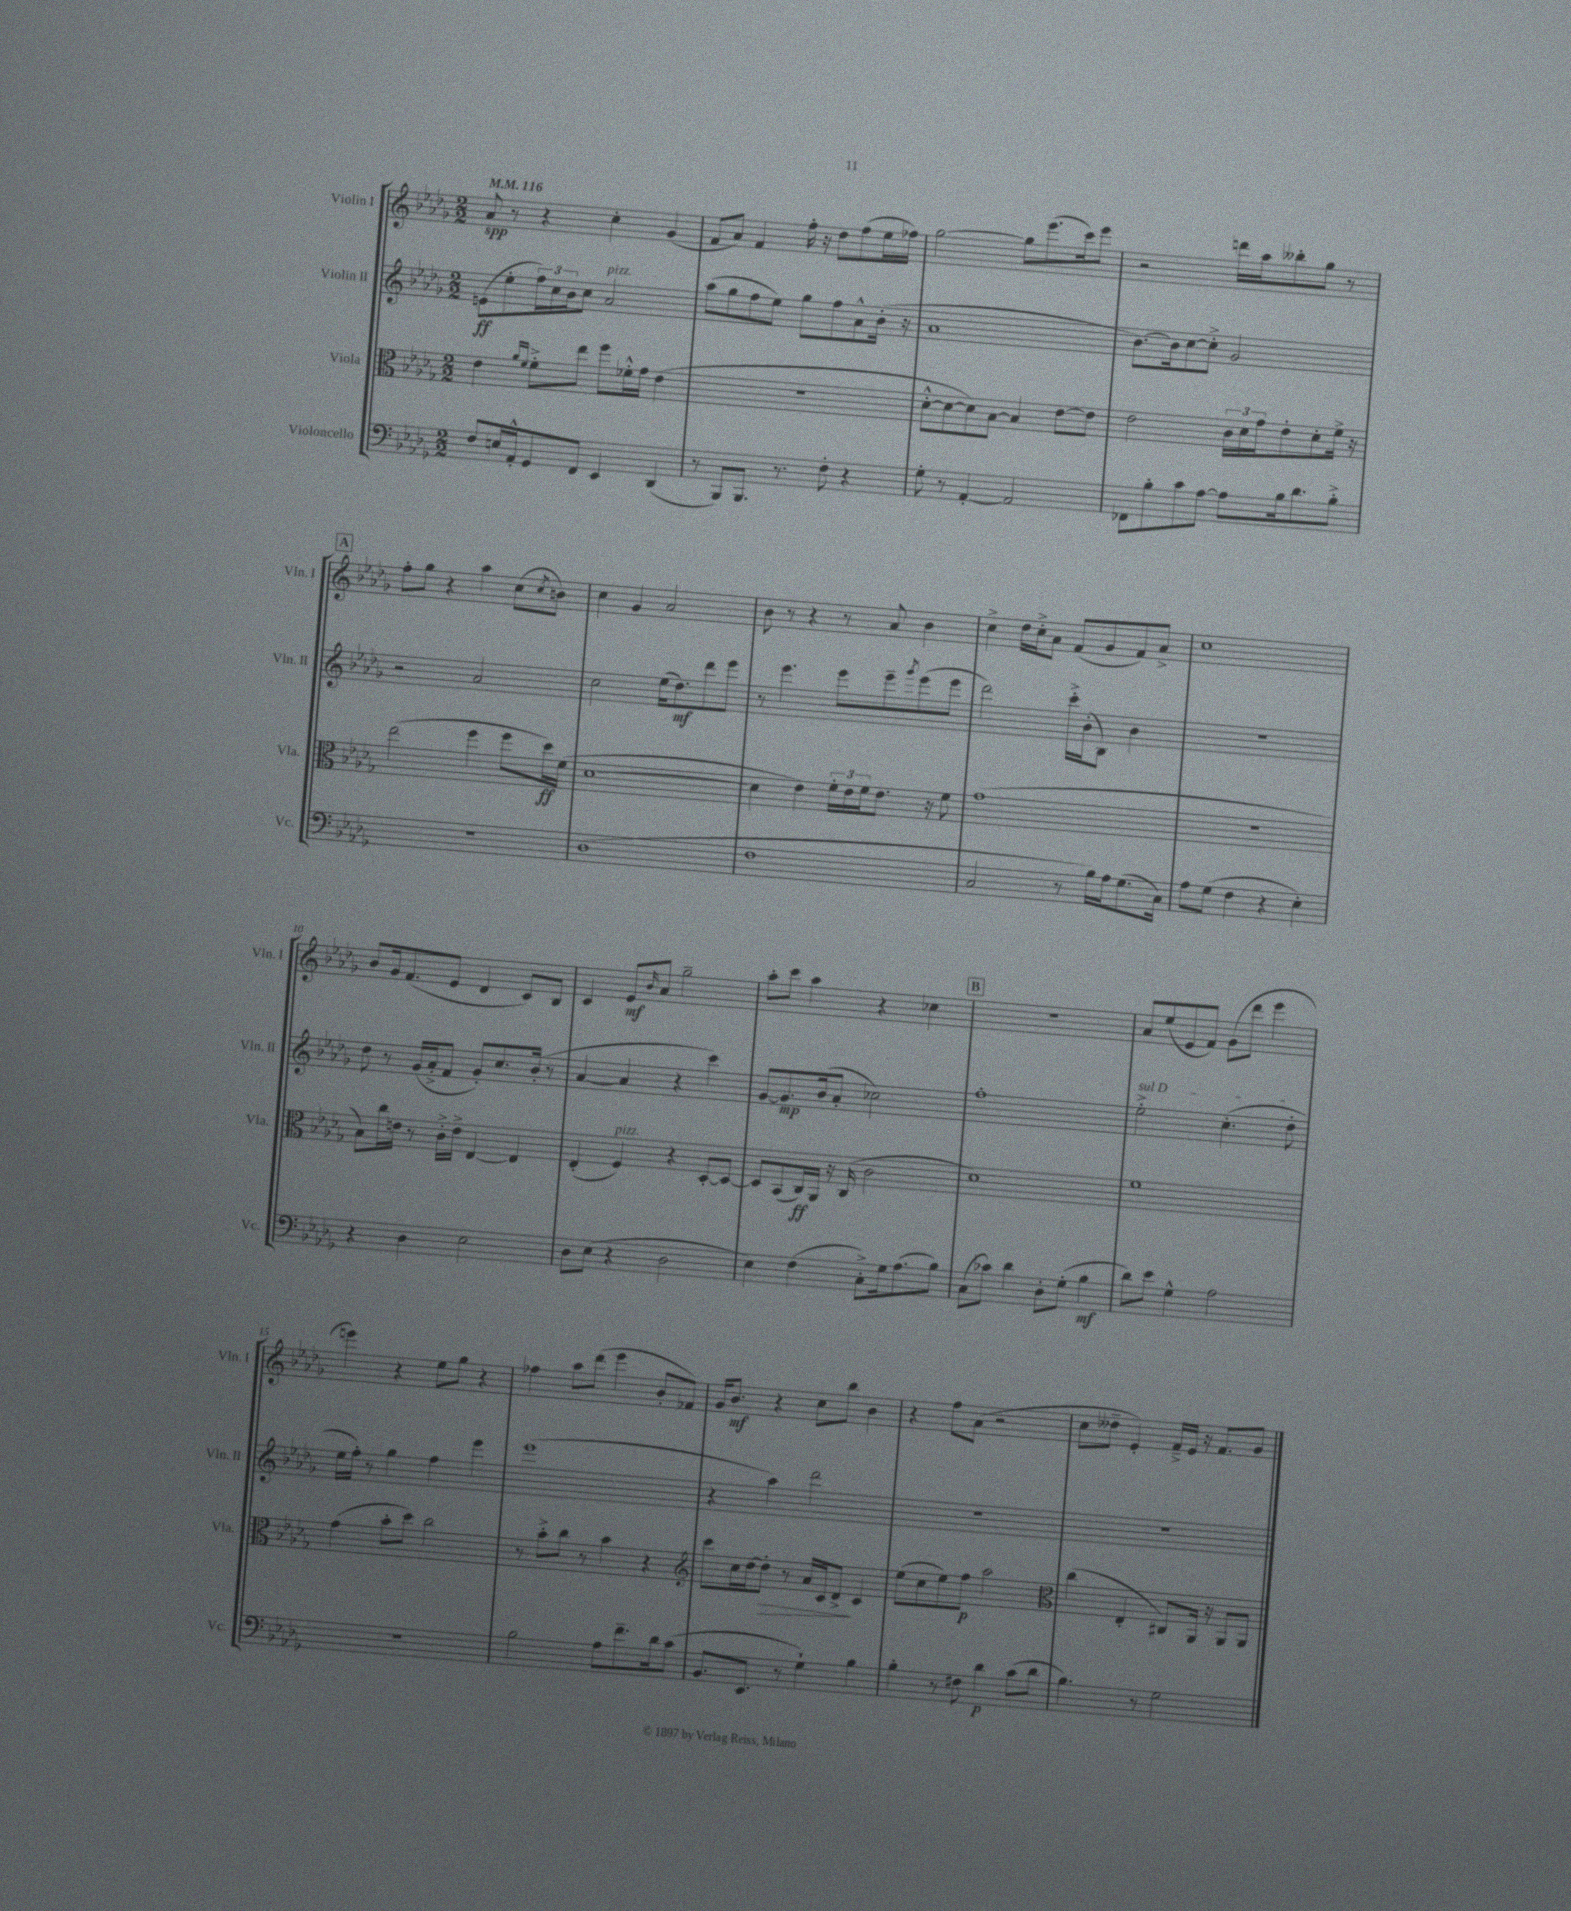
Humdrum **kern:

**kern	**dynam	**kern	**dynam	**kern	**dynam	**kern	**dynam
*part4	*part4	*part3	*part3	*part2	*part2	*part1	*part1
*staff4	*staff4	*staff3	*staff3	*staff2	*staff2	*staff1	*staff1
*I"Violoncello	*	*I"Viola	*	*I"Violin II	*	*I"Violin I	*
*I'Vc.	*	*I'Vla.	*	*I'Vln. II	*	*I'Vln. I	*
*clefF4	*	*clefC3	*	*clefG2	*	*clefG2	*
*k[b-e-a-d-g-]	*	*k[b-e-a-d-g-]	*	*k[b-e-a-d-g-]	*	*k[b-e-a-d-g-]	*
*M2/2	*	*M2/2	*	*M2/2	*	*M2/2	*
*MM116	*	*MM116	*	*MM116	*	*MM116	*
=1	=1	=1	=1	=1	=1	=1	=1
8F/L	.	4e-\	.	(8en\L	ff	8a-/	spp
16En/L	.	.	.	8ee-'\	.	8r	.
16AA-'^^/J	.	.	.	.	.	.	.
.	.	16qqa-/LL	.	.	.	.	.
.	.	16qqf/JJ	.	.	.	.	.
8GG-/	.	8f'^\L	.	24ff\L)	.	4r	.
.	.	.	.	24cc\	.	.	.
.	.	.	.	24b-\J	.	.	.
8FF/J	.	8ee-\J	.	8cc\J	.	.	.
!	!	!	!	!LO:TX:a:i:t=pizz.	!	!	!
4EE-/	.	8ff\L	.	2a-/	.	4cc'\	.
.	.	16f-X'^^\L	.	.	.	.	.
.	.	16g-\JJ	.	.	.	.	.
(4DD-/	.	(4e-\	.	.	.	(4g-/	.
=2	=2	=2	=2	=2	=2	=2	=2
8r	.	1r	.	(8aa-\L	.	8f/L	.
8BBB-/L)	.	.	.	8gg-\	.	8a-/J)	.
8.BBB-/J	.	.	.	8ff\	.	4f/	.
.	.	.	.	8ee-\J)	.	.	.
8.r	.	.	.	.	.	.	.
.	.	.	.	8gg-\L	.	16ff'\	.
.	.	.	.	.	.	16r	.
8F'\	.	.	.	8ff\	.	8dd-\L	.
4r	.	.	.	8a-^^\	.	(8ff\	.
.	.	.	.	(16b-'\Jk	.	16ee-\L	.
.	.	.	.	16r	.	16ff-X\JJ)	.
=3	=3	=3	=3	=3	=3	=3	=3
8G-'\	.	[8d-'^^\L	.	1a-	.	[2gg-\	.
8r	.	8d-\_	.	.	.	.	.
[4AA-'/	.	8d-\])	.	.	.	.	.
.	.	[8B-\J	.	.	.	.	.
2AA-/]	.	4B-/]	.	.	.	8gg-\L]	.
.	.	.	.	.	.	(8.eee-\	.
.	.	[8e-\L	.	.	.	.	.
.	.	.	.	.	.	16ccc\k)	.
.	.	8e-\J]	.	.	.	8eee-\J	.
=4	=4	=4	=4	=4	=4	=4	=4
8FF-X\L	.	2e-\	.	[8.b-\L)	.	2r	.
8B-'\	.	.	.	.	.	.	.
.	.	.	.	16b-\k]	.	.	.
8c\	.	.	.	[8cc\	.	.	.
[8A-\J	.	.	.	8cc'^\J]	.	.	.
8A-\L]	.	24c\LL	.	2g-/	.	16dddn\LL	.
.	.	24d-\	.	.	.	.	.
.	.	.	.	.	.	16aa-\J	.
.	.	24g-\J	.	.	.	.	.
16B-\k	.	8e-'\	.	.	.	8bb--X'\	.
8.d-\	.	.	.	.	.	.	.
.	.	8d-'\	.	.	.	8gg-\J	.
8B-'^\J	.	16f^\Jk	.	.	.	8r	.
.	.	16r	.	.	.	.	.
!!LO:LB:g=z
!!LO:REH:place=s1:t=A
=5	=5	=5	=5	=5	=5	=5	=5
1r	.	(2ee-\	.	2r	.	8ff'\L	.
.	.	.	.	.	.	8gg-\J	.
.	.	.	.	.	.	4r	.
.	.	4ff\	.	2a-/	.	4aa-\	.
.	.	8ff\L	.	.	.	(8cc\L	.
.	.	.	.	.	.	8qcc/	.
.	.	16dd-\L)	ff	.	.	8bn\J)	.
.	.	(16f\JJ	.	.	.	.	.
=6	=6	=6	=6	=6	=6	=6	=6
(1D-	.	[1d-	.	2cc\	.	4cc\	.
.	.	.	.	.	.	4g-/	.
.	.	.	.	(16ee-\KL	.	2a-/	.
.	.	.	.	8.dd-\)	mf	.	.
.	.	.	.	8ddd-\	.	.	.
.	.	.	.	8eee-\J	.	.	.
=7	=7	=7	=7	=7	=7	=7	=7
1F	.	4d-\]	.	8r	.	8b-\	.
.	.	.	.	4.eee-\	.	8r	.
.	.	4e-\)	.	.	.	4r	.
.	.	24f'\LL	.	8eee-\L	.	8r	.
.	.	24e-\	.	.	.	.	.
.	.	24f\J	.	.	.	.	.
.	.	8.e-\J	.	8eee-~\	.	8a-/	.
.	.	.	.	8qggg-/	.	.	.
.	.	.	.	(8eee-\	.	4b-\	.
.	.	16r	.	.	.	.	.
.	.	8f\	.	8eee-\J	.	.	.
=8	=8	=8	=8	=8	=8	=8	=8
2C/	.	(1g-	.	2ddd-\)	.	4cc^\	.
.	.	.	.	.	.	16dd-\LL	.
.	.	.	.	.	.	16cc'^\J	.
.	.	.	.	.	.	8a-\J	.
8r	.	.	.	16ccc'^\LL	.	(8f/L	.
.	.	.	.	(16b-'\J	.	.	.
16B-\LL)	.	.	.	8B-\J)	.	8g-/	.
16A-\J	.	.	.	.	.	.	.
(8.G-\	.	.	.	4b-\	.	8f/)	.
.	.	.	.	.	.	8a-^/J	.
16C\Jk)	.	.	.	.	.	.	.
=9	=9	=9	=9	=9	=9	=9	=9
8A-\L	.	1r	.	1r	.	1cc	.
(8G-\J	.	.	.	.	.	.	.
4F\	.	.	.	.	.	.	.
4r	.	.	.	.	.	.	.
4E-'\)	.	.	.	.	.	.	.
!!LO:LB:g=z
=10	=10	=10	=10	=10	=10	=10	=10
4r	.	8B-\L)	.	8dd-\	.	8b-/L	.
.	.	16cc\L	.	8r	.	16g-/k	.
.	.	16en\JJ	.	.	.	(8.f/	.
4D-\	.	8r	.	(16g-/LL	.	.	.
.	.	.	.	16a-'^/J	.	.	.
.	.	16c'^\LL	.	8f/J	.	8e-/J	.
.	.	16e^\JJ	.	.	.	.	.
2E-\	.	[4E-/	.	8g-'/L)	.	4d-/	.
.	.	.	.	8.cc/	.	.	.
.	.	4E-/]	.	.	.	8c/L)	.
.	.	.	.	(16b-'/Jk	.	.	.
.	.	.	.	8r	.	8B-/J	.
=11	=11	=11	=11	=11	=11	=11	=11
8D-\L	.	(4E-'/	.	[4a-/	.	4c/	.
(8E-\J	.	.	.	.	.	.	.
!	!	!LO:TX:a:i:t=pizz.	!	!	!	!	!
4r	.	4F/)	.	4a-/]	.	8e-/L	mf
.	.	.	.	.	.	16qqb-/	.
.	.	.	.	.	.	8a-/J	.
2D-\	.	4r	.	4r	.	2gg-~\	.
.	.	[8D-'/L	.	4ccc\)	.	.	.
.	.	8D-/J_	.	.	.	.	.
=12	=12	=12	=12	=12	=12	=12	=12
4E-\)	.	8D-/L]	.	[8g-/L	.	8aa-'\L	.
.	.	(8BB-/	.	8.g-/]	mp	8ccc\J	.
(4F\	.	16C/L)	ff	.	.	4aa-\	.
.	.	16AA-/JJ	.	(16b-/k	.	.	.
.	.	16r	.	8a-'/J	.	.	.
.	.	(16C/	.	.	.	.	.
8C'^\L)	.	2c\	.	2cc-X\)	.	4r	.
16G-\k	.	.	.	.	.	.	.
(8.A-\	.	.	.	.	.	.	.
.	.	.	.	.	.	4cc-X\	.
8B-\J)	.	.	.	.	.	.	.
!!LO:REH:place=s1:t=B
=13	=13	=13	=13	=13	=13	=13	=13
(8C\L	.	1d-)	.	1ff'	.	1r	.
8c-X\J)	.	.	.	.	.	.	.
4d-\	.	.	.	.	.	.	.
8D-'\L	.	.	.	.	.	.	.
(8G-'\J	.	.	.	.	.	.	.
4B-\	mf	.	.	.	.	.	.
=14	=14	=14	=14	=14	=14	=14	=14
!	!	!	!	!LO:TX:a:i:t=sul D	!	!	!
8d-\L)	.	1f	.	2ee-'^\	.	8a-/L	.
8e-\J	.	.	.	.	.	(8ee-/	.
4G-^^\	.	.	.	.	.	8e-/	.
.	.	.	.	.	.	8f/J)	.
2A-\	.	.	.	(4.cc'\	.	(8g-\L	.
.	.	.	.	.	.	8ddd-\J	.
.	.	.	.	.	.	4eee-\	.
.	.	.	.	8dd-'\	.	.	.
!!LO:LB:g=z
=15	=15	=15	=15	=15	=15	=15	=15
1r	.	(4g-\	.	16ee-\LL	.	4eeen\)	.
.	.	.	.	16ff'\JJ)	.	.	.
.	.	.	.	8r	.	.	.
.	.	8b-'\L	.	4gg-\	.	4r	.
.	.	8dd-\J)	.	.	.	.	.
.	.	2cc\	.	4ff\	.	8ee-\L	.
.	.	.	.	.	.	8gg-\J	.
.	.	.	.	4eee-\	.	4r	.
=16	=16	=16	=16	=16	=16	=16	=16
2B-\	.	8r	.	(1eee-	.	4ff-X\	.
.	.	8b-'^\L	.	.	.	.	.
.	.	8cc\J	.	.	.	8aa-\L	.
.	.	8r	.	.	.	(8ddd-\J	.
8A-\L	.	4b-\	.	.	.	4eee-\	.
8.f~\	.	.	.	.	.	.	.
.	.	4r	.	.	.	8b-'/L	.
16d-\k	.	.	.	.	.	.	.
(8c\J	.	.	.	.	.	8f-X/J)	.
=17	=17	=17	=17	=17	=17	=17	=17
*	*	*clefG2	*	*	*	*	*
8.BB-/L	.	8ccc\L	.	4r	.	16g-/KL	.
.	.	.	.	.	.	8.b-/J	mf
.	.	16cc\L	.	.	.	.	.
8.EE-/J	.	[16dd-\J	.	.	.	.	.
!	!	!	!LO:HP:b	!	!	!	!
.	.	8dd-'\J]	>	4aa-\)	.	4r	.
8r	.	8r	.	.	.	.	.
4G-`\)	.	16a-/LL	.	2ddd-\	.	8cc\L	.
.	.	16c/J	.	.	.	.	.
.	.	8d-^/J	.	.	.	8bb-\J	.
4B-\	.	4c/	]	.	.	4b-\	.
=18	=18	=18	=18	=18	=18	=18	=18
4B-'\	.	(8ee-\L	.	1r	.	4r	.
.	.	8cc\	.	.	.	.	.
8r	.	8ee-\)	.	.	.	8ff\L	.
8F#X\	.	8ff\J	p	.	.	(8a-\J	.
4d-\	p	2aa-\	.	.	.	2r	.
(8c\L	.	.	.	.	.	.	.
8d-\J	.	.	.	.	.	.	.
=19	=19	=19	=19	=19	=19	=19	=19
*	*	*clefC3	*	*	*	*	*
4.B-\)	.	(4cc\	.	1r	.	8cc\L	.
.	.	.	.	.	.	8dd--X~\J	.
.	.	4E-'/	.	.	.	4e-'/)	.
8r	.	.	.	.	.	.	.
2G-\	.	8C#X/L)	.	.	.	16f~^/LL	.
.	.	.	.	.	.	16e-/JJ	.
.	.	16AA-/Jk	.	.	.	16r	.
.	.	16r	.	.	.	8.f/L	.
.	.	8AA-/L	.	.	.	.	.
.	.	8AA-/J	.	.	.	8g-/J	.
==	==	==	==	==	==	==	==
*-	*-	*-	*-	*-	*-	*-	*-
